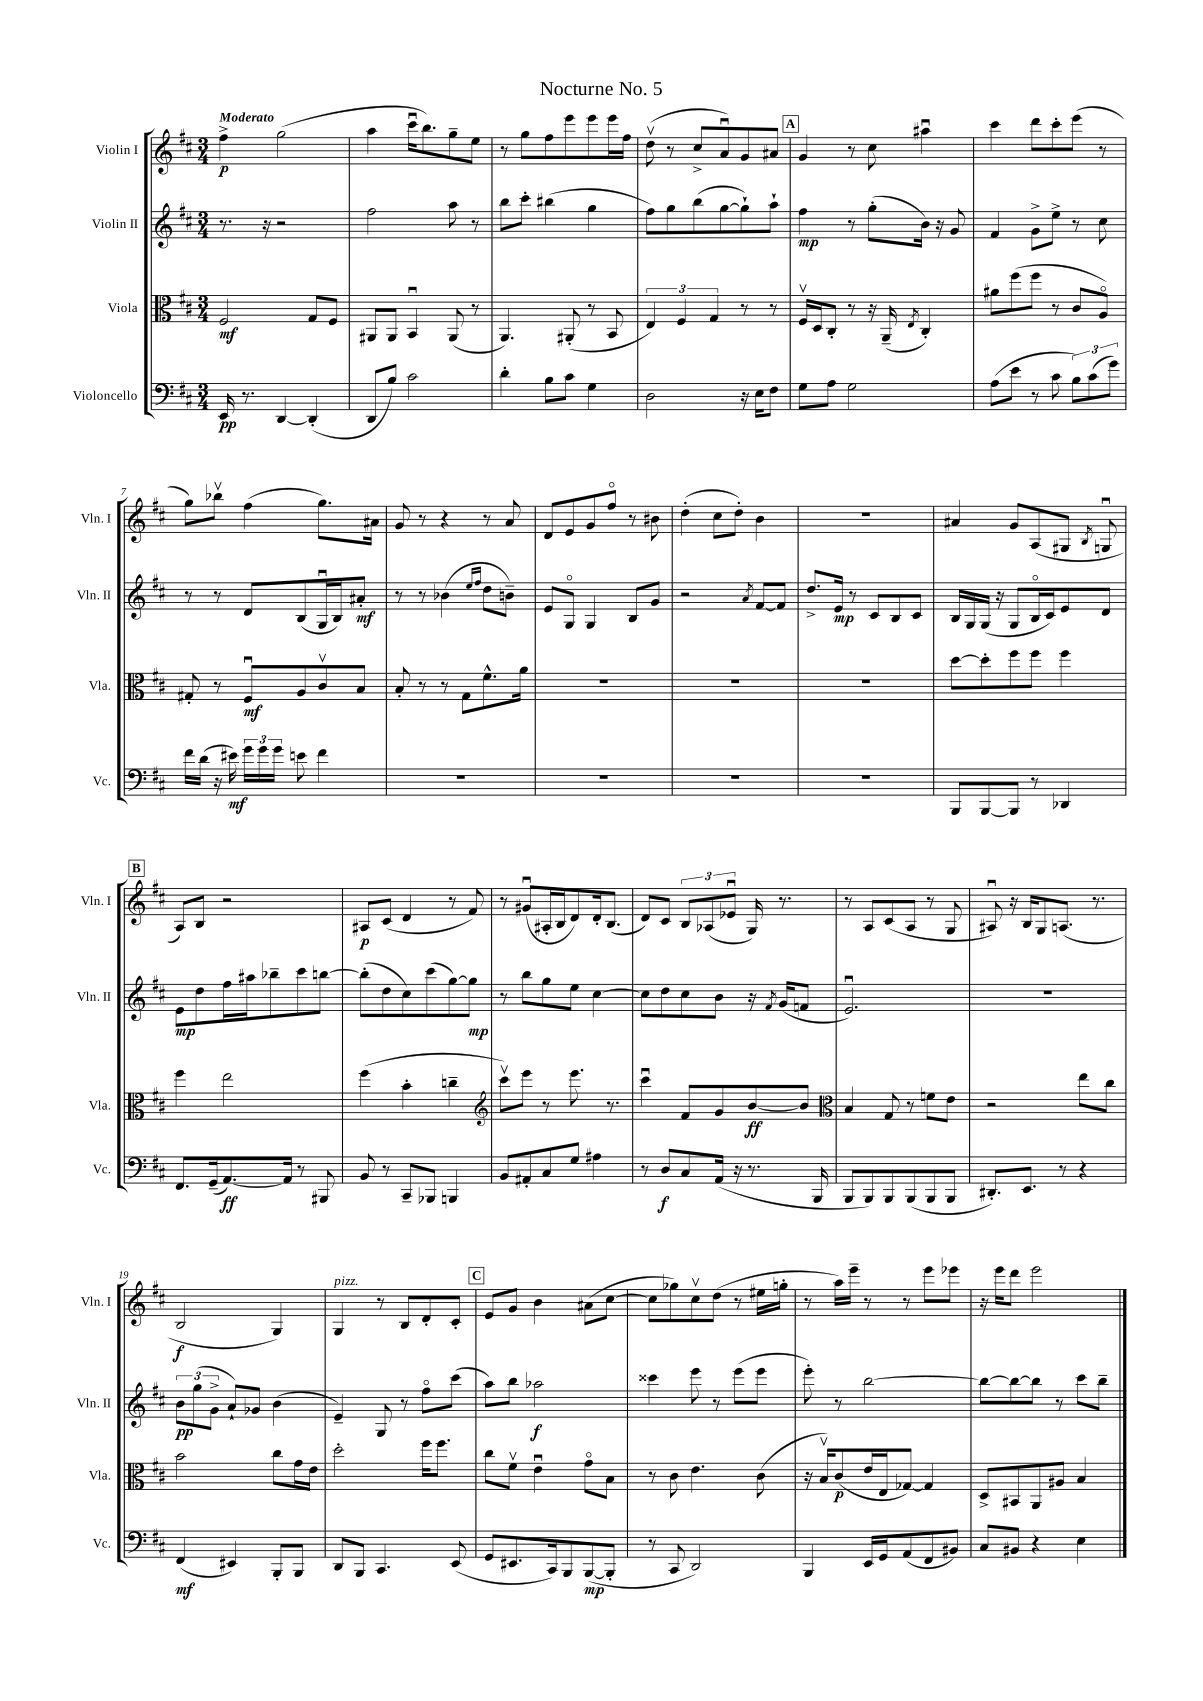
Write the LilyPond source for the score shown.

\header { title = "Nocturne No. 5" }
<<
\new StaffGroup <<
\new Staff = "s0" \with { instrumentName = "Violin I" shortInstrumentName = "Vln. I" } {
    \clef treble \key d \major \numericTimeSignature \time 3/4 \tempo "Moderato"
    \autoBeamOff fis''4->\p g''2( |
    a''4 cis'''16[\downbow b''8.) g''8-- e''8] |
    r8 g''8[ fis''8 e'''8 e'''8 e'''16 fis''16] |
    d''8\upbow( r8 cis''8[-> a'8\downbow) g'8 ais'8] |
    \mark \markup { \box "A" } g'4 r8 cis''8 ais''4\downbow |
    cis'''4 d'''8[ cis'''8-. e'''8]( r8 |
    g''8[) bes''8]\upbow fis''4( g''8.[) ais'16] |
    g'8 r8 r4 r8 a'8 |
    d'8[ e'8 g'8 fis''8]\flageolet r8 bis'8 |
    d''4-.( cis''8[ d''8]-.) b'4 |
    R2. |
    ais'4 g'8[ a8( gis8] \acciaccatura { b8 } g8\downbow |
    \mark \markup { \box "B" } a8[) b8] r2 |
    ais8[\p cis'8]( d'4 r8 fis'8) |
    r8 gis'8[\downbow( ais16-. b16 d'8) d'16-. b8.]( |
    d'8[) cis'8] \tuplet 3/2 { b8[ aes8( ees'8]\downbow } g16) r8. |
    r8 a8[ cis'8( a8] r8 g8 |
    ais8\downbow) r16 b16[ g8 a8.]( r8. |
    b2\f g4) |
    g4^\markup { \italic "pizz." } r8 b8[ d'8-. cis'8]-. |
    \mark \markup { \box "C" } e'8[ g'8] b'4 ais'8[( cis''8]~ |
    cis''8[ ges''8) cis''8\upbow d''8]( r8 eis''16[ g''16]-. |
    r8 a''16[) e'''16]-- r8 r8 e'''8[ ees'''8] |
    r16 e'''16[ d'''8] e'''2 \bar "|." |
}
\new Staff = "s1" \with { instrumentName = "Violin II" shortInstrumentName = "Vln. II" } {
    \clef treble \key d \major \numericTimeSignature \time 3/4
    \autoBeamOff r8. r16 r2 |
    fis''2 a''8 r8 |
    b''8[ cis'''8]-. bis''4( g''4 |
    fis''8[) g''8 b''8( g''8~ g''8-!) a''8]-! |
    \mark \markup { \box "A" } fis''4\mp r8 g''8[-.( b'16]) r16 g'8 |
    fis'4 g'8[-> e''8]-> r8 cis''8 |
    r8 r8 d'8[ b8( g16\downbow b16) ais'8]-.\mf |
    r8 r8 bes'4( \grace { e''16[ fis''16] } d''8[ b'8]--) |
    e'8[ g8]\flageolet g4 b8[ g'8] |
    r2 \acciaccatura { a'8 } fis'8[~ fis'8] |
    d''8.[-> e'16]\mp r8 cis'8[ b8 cis'8] |
    b16[ g16 g16]( r16 g8[ b16\flageolet cis'16) e'8 d'8] |
    \mark \markup { \box "B" } e'8[\mp d''8 fis''16 ais''16 bes''8-- cis'''8 b''8]~ |
    b''8[-.( d''8 cis''8) cis'''8( g''8~) g''8]\mp |
    r8 b''8[ g''8 e''8] cis''4~ |
    cis''8[ d''8 cis''8 b'8] r16 \acciaccatura { fis'8 } g'16[( f'8] |
    e'2.\downbow) |
    R2. |
    \tuplet 3/2 { b'8[\pp g''8( g'8]-> } a'8[-!) ges'8] b'4( |
    e'4--) g8 r8 fis''8[\flageolet cis'''8]( |
    \mark \markup { \box "C" } a''8[) b''8] aes''2\f |
    cisis'''4 e'''8 r8 e'''8[( e'''8] |
    e'''8-.) r8 b''2~ |
    b''8[~ b''8~ b''8] r8 cis'''8[ b''8]-- \bar "|." |
}
\new Staff = "s2" \with { instrumentName = "Viola" shortInstrumentName = "Vla." } {
    \clef alto \key d \major \numericTimeSignature \time 3/4
    \autoBeamOff fis2\mf g8[ fis8] |
    ais,8[ ais,8] b,4\downbow ais,8( r8 |
    a,4.) ais,8-.( r8 b,8 |
    \tuplet 3/2 { e4) fis4 g4 } r8 r8 |
    \mark \markup { \box "A" } fis16[\upbow d16 cis8]-. r8 r16 a,16--( \acciaccatura { e8 } cis4-.) |
    ais'8[ fis''8( fis''8] r8 cis'8[ a8]\flageolet) |
    gis8-. r8 fis8[\downbow\mf a8 cis'8\upbow b8] |
    b8-. r8 r8 g8[ fis'8.-^ a'16] |
    R2. |
    R2. |
    R2. |
    d''8[~ d''8-. fis''8 fis''8] fis''4 |
    \mark \markup { \box "B" } fis''4 e''2 |
    fis''4( b'4-. c''4-- |
    \clef treble cis'''8[\upbow) e'''8] r8 e'''8. r8. |
    cis'''4\downbow fis'8[ g'8 b'8~\ff b'8] |
    \clef alto b4 g8 r8 f'8[ e'8] |
    r2 e''8[ cis''8] |
    b'2 cis''8[ g'16 e'16] |
    d''2-. fis''16[ fis''8.] |
    \mark \markup { \box "C" } cis''8[ fis'8]\upbow e'4\downbow g'8[\flageolet b8] |
    r8 cis'8 e'4. cis'8( |
    r16 b16[\upbow) cis'8\p( e'16 e16 ges8]~) ges4 |
    d8[-> bis,8 a,8 ais8] b4 \bar "|." |
}
\new Staff = "s3" \with { instrumentName = "Violoncello" shortInstrumentName = "Vc." } {
    \clef bass \key d \major \numericTimeSignature \time 3/4
    \autoBeamOff e,16\pp r8. d,4~ d,4-.( |
    d,8[ b8]) cis'2 |
    d'4-. b8[ cis'8] g4 |
    d2 r16 e16[ fis8] |
    \mark \markup { \box "A" } g8[ a8] g2 |
    a8[( e'8] r8 cis'8 \tuplet 3/2 { b8[) cis'8( g'8]) } |
    fis'16[ d'16]( r16 eis'16\mf) \tuplet 3/2 { g'16[ g'16 g'16] } e'8 fis'4 |
    R2. |
    R2. |
    R2. |
    R2. |
    b,,8[ b,,8~ b,,8] r8 des,4 |
    \mark \markup { \box "B" } fis,8.[ g,16--( a,8.~\ff) a,16] r8 bis,,8 |
    b,8 r8 cis,8[-- bes,,8] b,,4 |
    b,8[ ais,8-. cis8 g8] ais4 |
    r8 d8[\f cis8 a,16]( r16 r8. b,,16 |
    b,,8[ b,,8) b,,8 b,,8( b,,8 b,,8] |
    dis,8.[-.) e,8.] r8 r4 |
    fis,4\mf( eis,4) b,,8[-. b,,8] |
    d,8[ b,,8] cis,4. e,8( |
    \mark \markup { \box "C" } g,8[ eis,8. cis,16) b,,8 b,,8~\mp( b,,8]-. |
    r8 cis,8 d,2) |
    b,,4 e,16[ g,16 a,8( fis,8 bis,8]) |
    cis8[ bis,8] r4 e4 \bar "|." |
}
>>
>>
